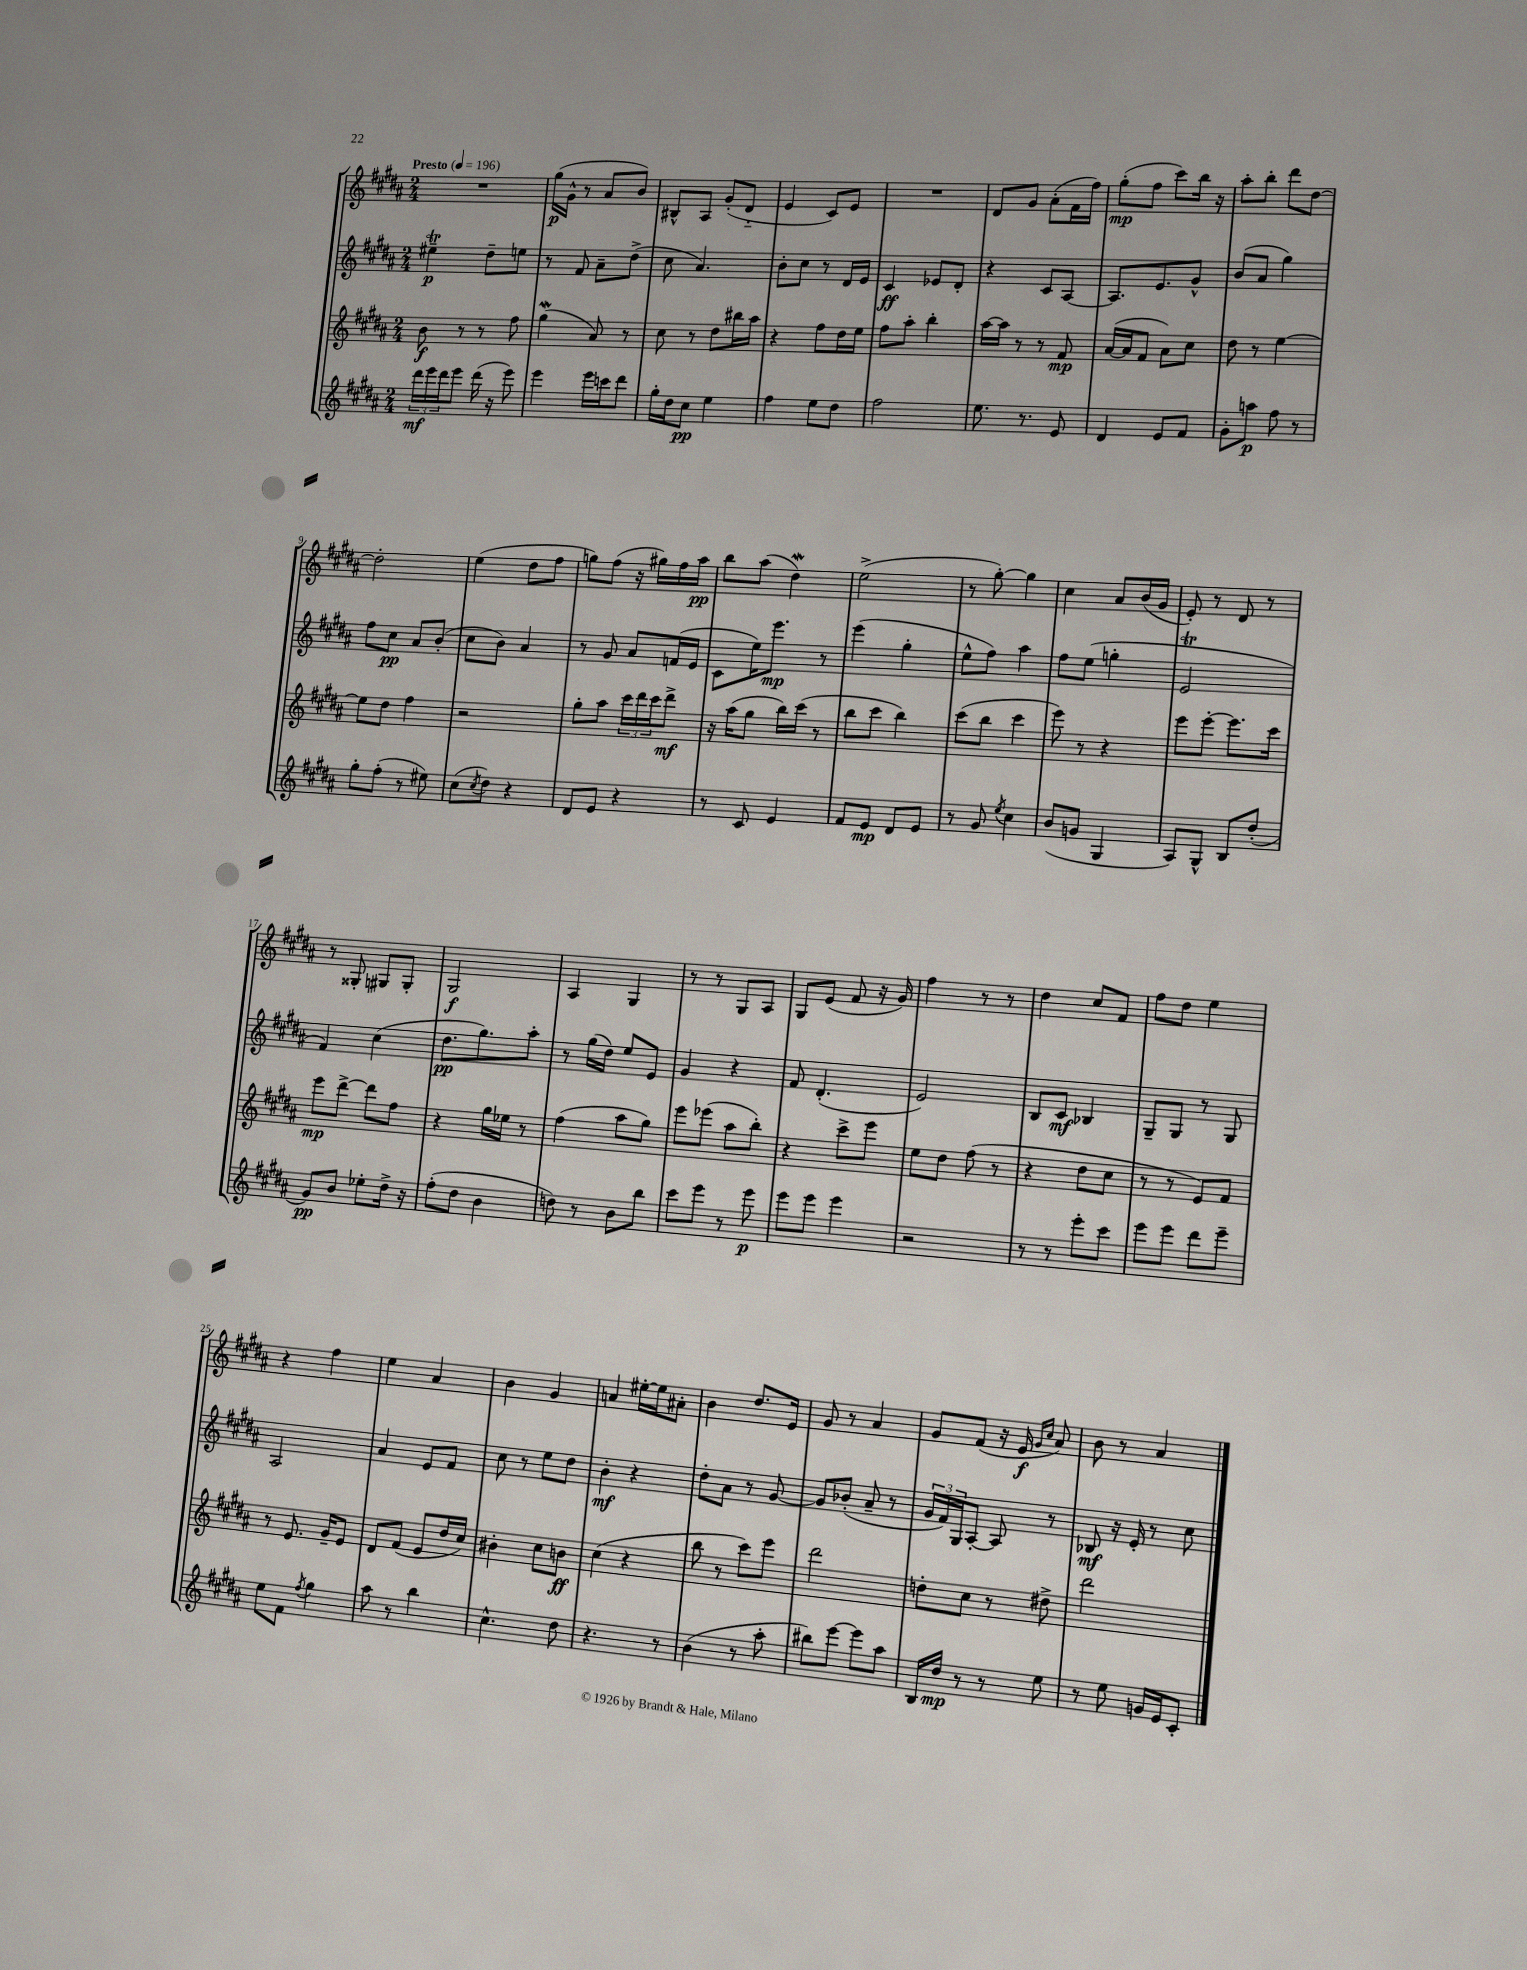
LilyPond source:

<<
\new StaffGroup <<
\new Staff = "s0" {
    \clef treble \key b \major \numericTimeSignature \time 2/4 \tempo "Presto" 4 = 196
    R2 |
    gis''16\p( gis'16-^ r8 ais'8 b'8) |
    bis8-^ ais8 gis'8-.( dis'8-_ |
    e'4 cis'8) e'8 |
    R2 |
    dis'8 gis'8 ais'8-.( fis'16 fis''16) |
    gis''8-.\mp( fis''8 cis'''8) b''16 r16 |
    ais''8-. b''8-. dis'''8 dis''8~ |
    dis''2-. |
    e''4( dis''8 fis''8 |
    g''8) fis''8( r16 gis''16) fis''16 ais''16\pp |
    b''8 ais''8( dis''4\mordent) |
    e''2->( |
    r8 gis''8~-.) gis''4 |
    cis''4 ais'8 b'16( gis'16 |
    e'8-.) r8 dis'8 r8 |
    r8 gisis8-. gis8 gis8-. |
    gis2\f |
    ais4 gis4 |
    r8 r8 gis8 ais8 |
    gis8 e'8( fis'8 r16 gis'16) |
    fis''4 r8 r8 |
    dis''4 cis''8 fis'8 |
    fis''8 dis''8 e''4 |
    r4 fis''4 |
    e''4 ais'4 |
    b'4 gis'4 |
    a'4 eis''16~-. eis''16 ais'8-. |
    b'4 dis''8. e'16 |
    gis'8 r8 ais'4 |
    gis'8 fis'8( r16 e'16\f \grace { gis'16 cis''16 } ais'8) |
    b'8 r8 ais'4 \bar "|." |
}
\new Staff = "s1" {
    \clef treble \key b \major \numericTimeSignature \time 2/4
    eis''4--\trill\p dis''8-- e''8 |
    r8 fis'8 ais'8-- dis''8->( |
    cis''8 ais'4.) |
    b'8-. cis''8 r8 dis'16 e'16 |
    cis'4\ff ees'8 dis'8-. |
    r4 cis'8 ais8~ |
    ais8. e'8. gis'8-^ |
    b'8( ais'8 gis''4) |
    fis''8 cis''8\pp ais'8 b'8-.( |
    cis''8 b'8) ais'4 |
    r8 gis'8 ais'8 f'16( e'16 |
    cis'8 e''16) e'''8.\mp r8 |
    e'''4( gis''4-. |
    e''8-^ fis''8) ais''4 |
    fis''8 e''8( g''4-. |
    e'2\trill |
    fis'4) cis''4( |
    dis''8.\pp gis''8.) ais''8-. |
    r8 gis''16( dis''16) e''8 e'8 |
    gis'4 r4 |
    fis'8 dis'4.-.( |
    e'2) |
    b8 cis'8\mf bes4 |
    gis8-- gis8 r8 gis8 |
    ais2 |
    ais'4 e'8 fis'8 |
    cis''8 r8 e''8 dis''8 |
    b'4-.\mf r4 |
    dis''8-. ais'8 r8 gis'8~ |
    gis'8 bes'8-.( ais'8-- r8 |
    \tuplet 3/2 { gis'16 fis'16) gis16 } ais8~-. ais8 r8 |
    bes8\mf r16 e'16-. r8 cis''8 \bar "|." |
}
\new Staff = "s2" {
    \clef treble \key b \major \numericTimeSignature \time 2/4
    b'8\f r8 r8 fis''8 |
    gis''4\mordent( ais'8) r8 |
    cis''8 r8 dis''8 bis''16 ais''16 |
    r4 fis''8 dis''16 e''16 |
    fis''8 ais''8-. b''4-. |
    ais''16~ ais''16 r8 r8 fis'8\mp |
    ais'16~( ais'16 fis'8 ais'8) cis''8 |
    dis''8 r8 e''4~ |
    e''8 dis''8 fis''4 |
    r2 |
    gis''8-. ais''8 \tuplet 3/2 { cis'''16 dis'''16 cis'''16 } dis'''8->\mf |
    r16 ais''16( gis''8 b''16) cis'''16( r8 |
    b''8 cis'''8 b''4) |
    cis'''8( b''8 cis'''4 |
    e'''8) r8 r4 |
    e'''8 e'''8~-. e'''8. cis'''16 |
    e'''8\mp dis'''8~-> dis'''8 fis''8 |
    r4 gis''16 ees''16 r8 |
    fis''4( ais''8 gis''8) |
    e'''8 ees'''8( ais''8 b''8-.) |
    r4 cis'''8-> e'''8 |
    e''8 dis''8 fis''8( r8 |
    r4 dis''8 cis''8 |
    r8 r8 e'8) fis'8 |
    r8 e'8. gis'16-- e'8 |
    dis'8 fis'8( e'8 dis''16 cis''16) |
    bis'4-. cis''8 b'8\ff |
    cis''4( r4 |
    b''8 r8 cis'''8) e'''8 |
    dis'''2 |
    d''8-. cis''8 r8 dis''8-> |
    dis'''2 \bar "|." |
}
\new Staff = "s3" {
    \clef treble \key b \major \numericTimeSignature \time 2/4
    \tuplet 3/2 { dis'''16\mf e'''16 dis'''16 } e'''8 dis'''16( r16 e'''8) |
    e'''4 e'''16 c'''16 dis'''8 |
    gis''16-. dis''16 cis''8\pp e''4 |
    fis''4 e''8 dis''8 |
    fis''2 |
    e''8. r8. e'8 |
    dis'4 e'8 fis'8 |
    gis'8-. a''8\p fis''8 r8 |
    gis''8-. fis''8-.( r8 eis''8) |
    cis''8( \acciaccatura { cis''8 } dis''8) r4 |
    dis'8 e'8 r4 |
    r8 cis'8 e'4 |
    fis'8 e'8\mp dis'8 e'8 |
    r8 gis'8 \acciaccatura { e''8 } cis''4 |
    b'8( g'8 gis4 |
    ais8) gis8-^ b8 dis''8-.( |
    gis'8\pp) b'8 ees''8-. dis''16-> r16 |
    fis''8-.( dis''8 b'4 |
    d''8) r8 b'8 b''8 |
    cis'''8 e'''8 r8 e'''8\p |
    e'''8 e'''8 e'''4 |
    r2 |
    r8 r8 e'''8-. cis'''8 |
    e'''8 e'''8 dis'''8 e'''8-- |
    e''8 fis'8 \acciaccatura { fis''8 } gis''4 |
    ais''8 r8 b''4 |
    cis''4.-^ dis''8 |
    r4. r8 |
    b'4( r8 ais''8-. |
    bis''8) e'''8~ e'''8 ais''8 |
    b16 dis''16\mp r8 r8 e''8 |
    r8 e''8 g'16 e'16 cis'8-. \bar "|." |
}
>>
>>
